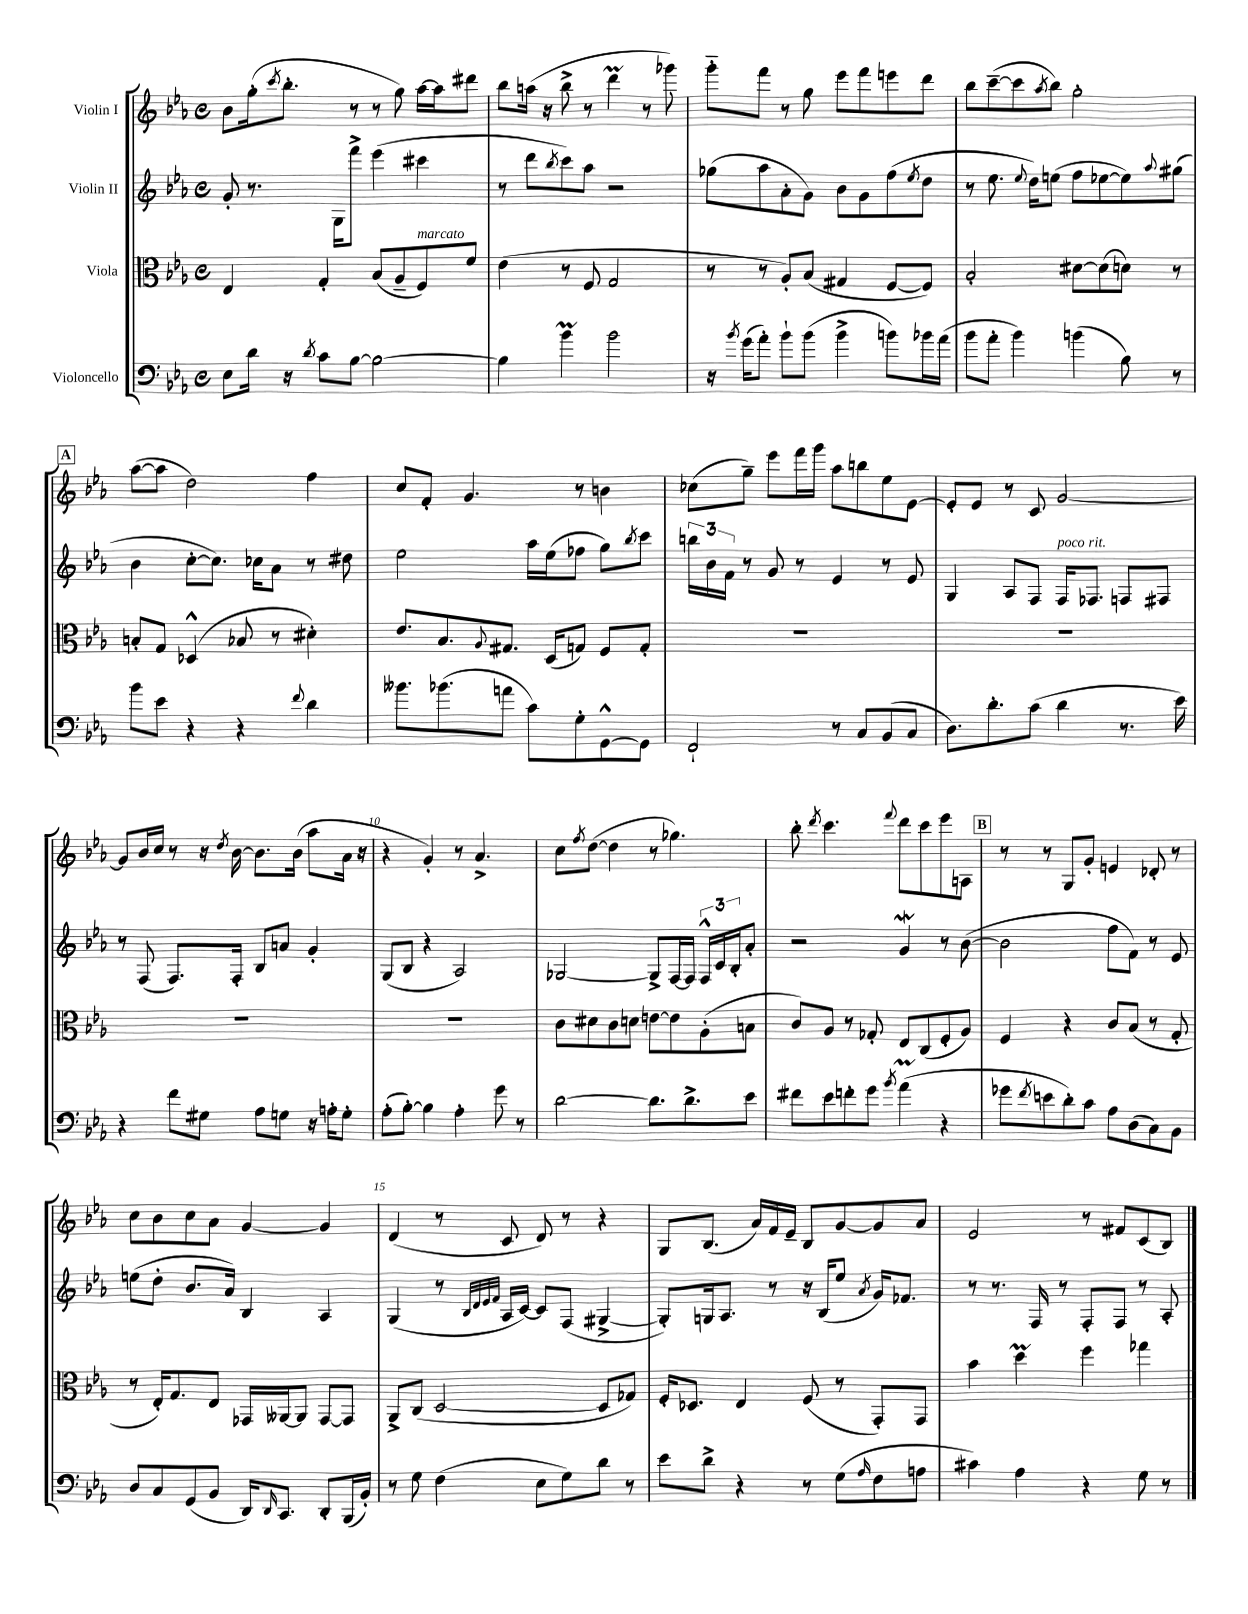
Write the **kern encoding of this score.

**kern	**kern	**kern	**kern
*part4	*part3	*part2	*part1
*staff4	*staff3	*staff2	*staff1
*I"Violoncello	*I"Viola	*I"Violin II	*I"Violin I
*clefF4	*clefC3	*clefG2	*clefG2
*k[b-e-a-]	*k[b-e-a-]	*k[b-e-a-]	*k[b-e-a-]
*M4/4	*M4/4	*M4/4	*M4/4
*met(c)	*met(c)	*met(c)	*met(c)
=1	=1	=1	=1
8E-\L	4E-/	8g'/	8b-\L
16d\Jk	.	8.r	(16gg'\k
.	.	.	8qccc/
16r	.	.	8.bb-'\J
8qd/	.	.	.
8c\L	4G'/	.	.
.	.	16G\KL	.
[8B-\J	.	8fff^\J	8r
2B-\_	(8B-/L	(4eee-\	8r
.	8A-~/	.	8gg\)
!	!LO:TX:a:i:t=marcato	!	!
.	8F/)	4ccc#X\	[16aa-\LL
.	.	.	16aa-\J]
.	8f/J	.	8ddd#X\J
=2	=2	=2	=2
4B-\]	(4e-\	8r	8bb-\L
.	.	8ddd\L	(16aan\Jk
.	.	.	16r
.	.	8qbb-/	.
4b-M\	8r	8ccc\)	8bb-^\
.	8F/	8aa-\J	8r
2b-\	2G/	2r	4dddm\
.	.	.	8r
.	.	.	8ggg-X\)
=3	=3	=3	=3
16r	8r	(8gg-X\L	8ggg\L
8qb-/	.	.	.
(16g\KL	.	.	.
8a-'\J)	8r	8aa-\	8fff\J
8b-`\L	8A-'/L)	8a-'\	8r
(8b-\J	(8B-/J	8g\J)	8gg\
4b-^\	4G#X/	8b-\L	8eee-\L
.	.	8g\	8fff\
8bn\L)	[8F/L	(8ff\	8eeen\
.	.	8qee-/	.
16b-X\L	8F/J])	8dd\J	8ddd\J
(16a-\JJ	.	.	.
=4	=4	=4	=4
8b-\L	2B-'/	8r	8bb-\L
8a-'\J	.	8.ee-\	([8ccc~\
4b-\)	.	.	8ccc\]
.	.	8qqee-/	.
.	.	16dd\KL)	.
.	.	.	8qaa-/
.	.	(8een\J	8bb-\J)
(4bn\	[8d#X\L	8ff\L	2gg'\
.	(8d#\]	[8ee-X\	.
8B-\)	8dn\J)	8ee-\])	.
.	.	8qqaa-/	.
8r	8r	(8gg#X\J	.
!!LO:LB:g=z
!!LO:REH:place=s1:t=A
=5	=5	=5	=5
8b-\L	8Bn'/L	4b-\	([8aa-\L
8e-\J	8G/J	.	8aa-\J]
4r	(4D-X^^/	[8cc'\L	2dd\)
.	.	8.cc\J])	.
4r	8B-X/	.	.
.	.	16cc-X\KL	.
.	8r	8a-\J	.
8qqf/	.	.	.
4d\	4d#X'\)	8r	4ff\
.	.	8dd#X\	.
=6	=6	=6	=6
8.b--X\L	8.e-/L	2ee-\	8cc/L
.	.	.	8f'/J
(8.b-X\	8.B-/	.	.
.	.	.	4.g/
.	8qqA-/	.	.
8an\J	8.G#X/J	.	.
8c\L)	.	16aa-\LL	.
.	(16D/KL	(16ee-\J	.
8G'\	8Gn/J)	8ff-X\J	8r
[8GG^^\	8F/L	8gg\L)	4bn\
.	.	8qbb-/	.
8GG\J]	8G'/J	8ccc\J	.
=7	=7	=7	=7
2FF`/	1r	24bbn\LL	(8cc-X\L
.	.	24b-\	.
.	.	24f\JJ	.
.	.	8r	8gg~\J)
.	.	8g/	8eee-\L
.	.	8r	16fff\L
.	.	.	16ggg\JJ
8r	.	4e-/	8aa-\L
8C/L	.	.	8bbn\
(8BB-/	.	8r	8ee-\
8C/J	.	8e-/	[8e-\J
=8	=8	=8	=8
8.D\L)	1r	4G/	8e-'/L]
.	.	.	8e-/J
8.d'\	.	.	.
.	.	8A-/L	8r
(8c\J	.	8F/J	8c/
!	!	!LO:TX:a:i:t=poco rit.	!
4d\	.	16F/KL	[2g/
.	.	8.F-X/J	.
8.r	.	8Fn/L	.
.	.	8F#X/J	.
16e-\)	.	.	.
!!LO:LB:g=z
=9	=9	=9	=9
4r	1r	8r	8g/L]
.	.	(8F/	16b-/L
.	.	.	16cc/JJ
8f\L	.	8.F/L)	8r
8G#X\J	.	.	16r
.	.	.	8qdd/
.	.	16F'/Jk	[16b-\
8A-\L	.	8B-/L	8.b-\L]
8Gn\J	.	8an/J	.
.	.	.	(16b-\Jk
16r	.	4g'/	8aa-\L
16An'\KL	.	.	.
8G'\J	.	.	16a-\Jk
.	.	.	16r
=10	=10	=10	=10
(8A-'\L	1r	(8G/L	4r
[8B-'\J)	.	8B-/J	.
4B-\]	.	4r	4g'/)
4A-'\	.	2A-/)	8r
.	.	.	4.a-^/
8g\	.	.	.
8r	.	.	.
=11	=11	=11	=11
[2d\	8c\L	[2G-X/	8cc\L
.	.	.	8qff/
.	8d#X\	.	([8dd\J
.	8c\	.	4dd\]
.	8dn\J	.	.
8.d\L]	[8en\L	8G-^/L]	8r
.	8e\]	[16F/L	4.gg-X\)
8.d^\	.	16F/JJ]	.
.	(8A-'\	24F^^/LL	.
.	.	24c/	.
.	.	24B-'/J	.
8e-\J	8Bn\J	8a-'/J	.
=12	=12	=12	=12
8f#X\L	8c/L)	2r	8bb-'\
.	.	.	8qddd/
8e-\	8A-/J	.	4.ccc\
8fn'\	8r	.	.
8g\J	8G-X'/	.	.
8qb-/	.	.	8qqfff/
(4a-M\	8E-/L	4gW/	8ddd\L
.	(8C/	.	8ccc\
4r	8F'/	8r	8eee-\
.	8A-/J)	([8b-\	8An\J
!!LO:REH:place=s1:t=B
=13	=13	=13	=13
8g-X\L	4F/	2b-\]	8r
8qf/	.	.	.
8en\	.	.	8r
8d'\)	4r	.	8G/L
8c\J	.	.	8g'/J
8A-\L	8c/L	8ff\L	4en/
(8D\	(8B-/J	8f\J)	.
8C\)	8r	8r	8d-X'/
8BB-\J	8G'/	8e-/	8r
!!LO:LB:g=z
=14	=14	=14	=14
8D/L	8r	(8een\L	8cc\L
8C/	16E-'/KL)	8dd'\J	8b-\
.	8.G/	.	.
(8GG/	.	8.b-/L	8cc\
8BB-/J	8E-/J	.	8a-\J
.	.	16a-/Jk)	.
16DD/KL)	16GG-X/LL	4B-/	[4g/
16qqDD/	.	.	.
8.CC/J	[16AA--X/J	.	.
.	8AA--/J]	.	.
8DD'/L	[8GG-/L	4A-/	4g/]
(16BBB-/L	8GG-/J]	.	.
16BB-'/JJ)	.	.	.
=15	=15	=15	=15
8r	8AA-^/L	(4G/	(4d/
8G\	(8C/J	.	.
(4F\	[2D/	8r	8r
.	.	32qqB-/LLL	.
.	.	32qqd/	.
.	.	32qqe-/	.
.	.	32qqf/JJJ	.
.	.	16A-/LL	8c/
.	.	[16c/JJ)	.
8E-\L	.	8c/L]	8d/)
8G\)	.	(8F/J	8r
8d\J	8D/L]	[4G#X^/	4r
8r	8G-X/J)	.	.
=16	=16	=16	=16
8e-\L	16F'/KL	8G#'/L])	8G/L
.	8.D-X/J	.	.
8d^\J	.	16Gn/k	(8.B-/J
.	.	8.A-/J	.
4r	4E-/	.	.
.	.	.	16a-/LL)
.	.	8r	16f/
.	.	.	16e-~/JJ
8r	(8F/	16r	8B-/L
.	.	(16B-/KL	.
(8G\L	8r	8ee-/J	[8g/
16qqA-/	.	8qa-/	.
8F\	8GG'/L)	16g/KL)	8g/]
.	.	8.f-X/J	.
8An\J	8GG/J	.	8a-/J
=17	=17	=17	=17
4c#X\)	4b-\	8r	2e-/
.	.	8.r	.
4A-\	4ddm\	.	.
.	.	16F/	.
.	.	8r	.
4r	4ff\	8F'/L	8r
.	.	8F/J	8f#X/L
8G\	4gg-X\	8r	(8c/
8r	.	8A-'/	8B-/J)
==	==	==	==
*-	*-	*-	*-
